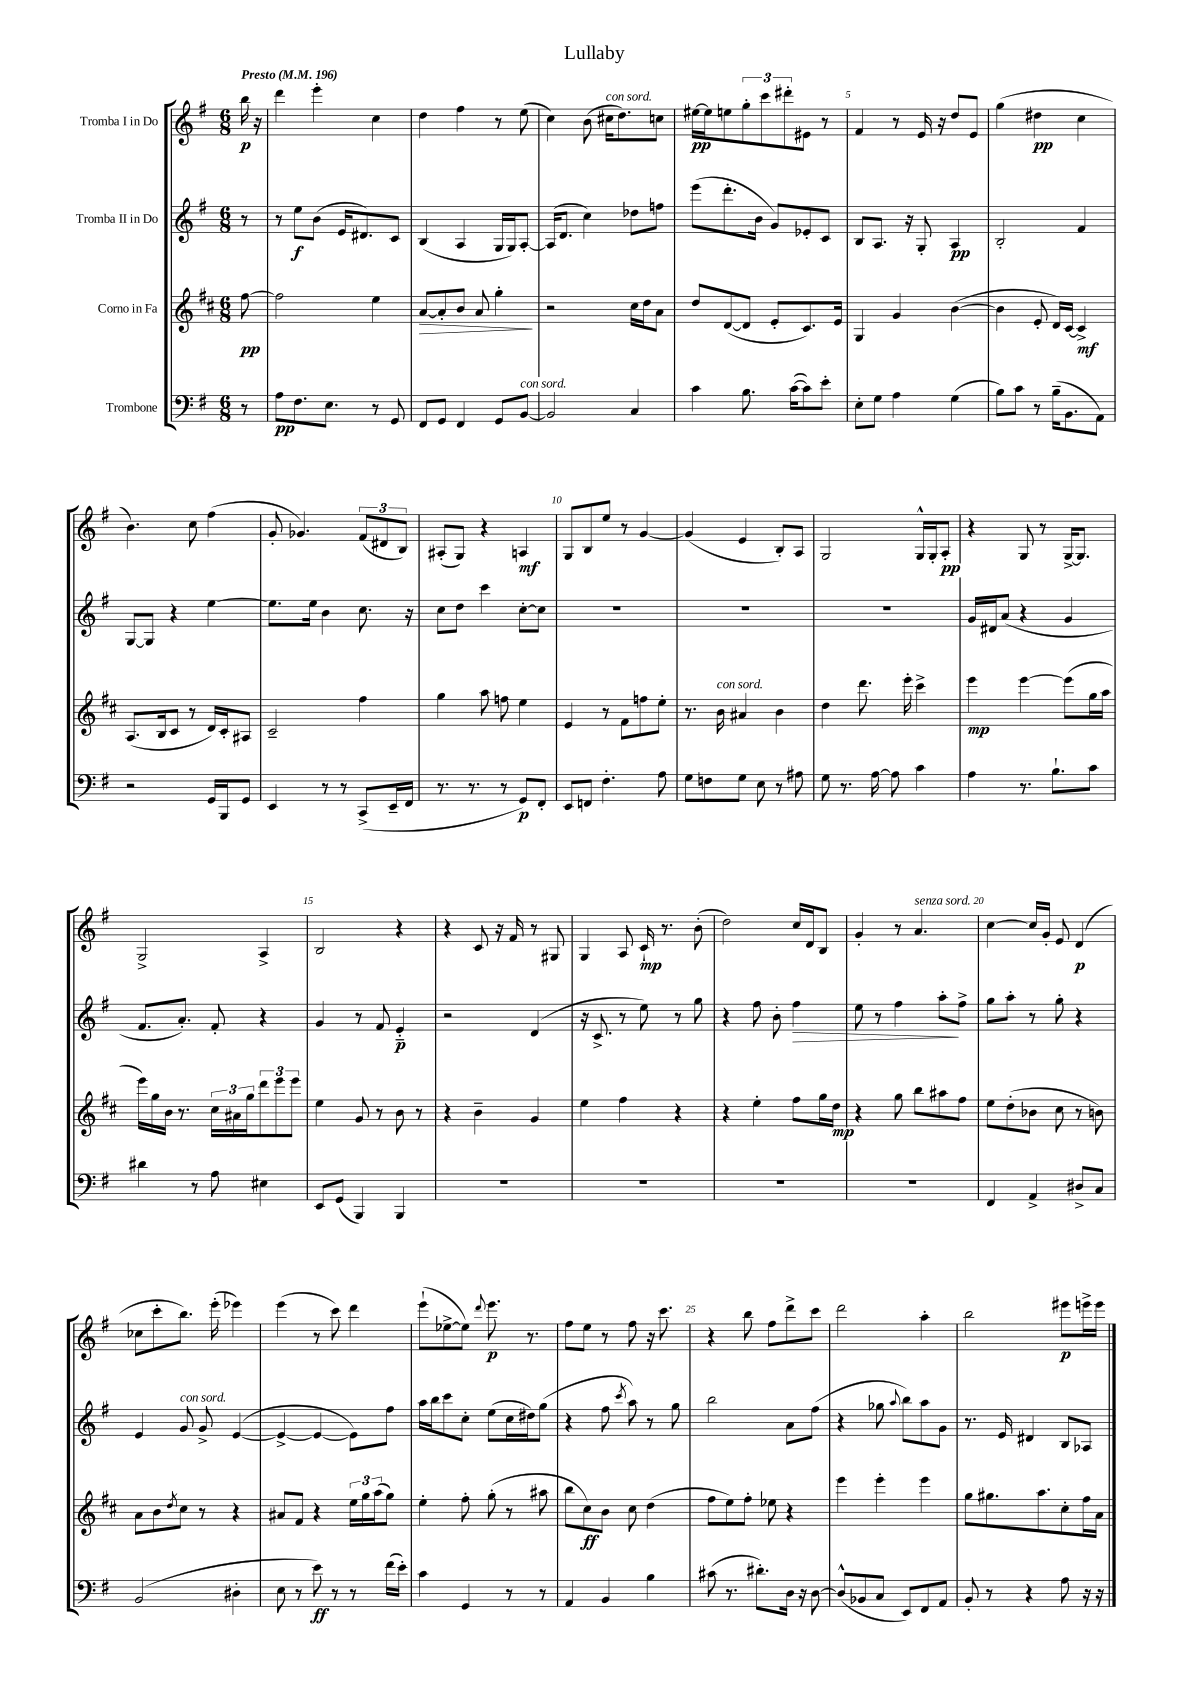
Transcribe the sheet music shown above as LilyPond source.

\header { title = "Lullaby" }
<<
\new StaffGroup <<
\new Staff = "s0" \with { instrumentName = "Tromba I in Do" } {
    \clef treble \key g \major \numericTimeSignature \time 6/8 \partial 8 \tempo "Presto" 4 = 196
    b''16\p r16 |
    d'''4 e'''4-. c''4 |
    d''4 fis''4 r8 e''8( |
    c''4) b'8( cis''16^\markup { \italic "con sord." } d''8.) c''8 |
    eis''16~\pp eis''16 e''8 \tuplet 3/2 { g''8-. c'''8 dis'''8-. } eis'8 r8 |
    fis'4 r8 e'16 r16 d''8 e'8 |
    g''4( dis''4\pp c''4 |
    b'4.) c''8 fis''4( |
    g'8-. ges'4.) \tuplet 3/2 { fis'8( dis'8 b8) } |
    ais8-.( g8) r4 a4\mf |
    g8 b8 e''8 r8 g'4~ |
    g'4( e'4 b8-.) a8 |
    g2 g16-^ g16-. a8-.\pp |
    r4 g8 r8 g16~-> g8. |
    g2-> a4-> |
    b2 r4 |
    r4 c'8 r16 fis'16 r8 gis8 |
    g4 a8 c'16-!\mp r8. b'8-.( |
    d''2) c''16 d'16 b8 |
    g'4-. r8 a'4.^\markup { \italic "senza sord." } |
    c''4~ c''16 g'16-. e'8 d'4\p( |
    ces''8 c'''8-. b''8.) e'''16-.( ees'''4) |
    e'''4( r8 c'''8) d'''4 |
    e'''8-!( ees''8~-> ees''8) \appoggiatura { d'''8 } e'''8.\p r8. |
    fis''8 e''8 r8 fis''8 r16 c'''8. |
    r4 b''8 fis''8 d'''8-> c'''8 |
    d'''2 a''4-. |
    b''2 eis'''8\p e'''16-> e'''16 \bar "|." |
}
\new Staff = "s1" \with { instrumentName = "Tromba II in Do" } {
    \clef treble \key g \major \numericTimeSignature \time 6/8 \partial 8
    r8 |
    r8 e''8\f b'8( e'16 dis'8.) c'8 |
    b4( a4 g16 g16) a8~-. |
    a16( d'8. c''4) des''8 f''8 |
    e'''8( d'''8.-. b'16 g'8) ees'8-. c'8 |
    b8 a8. r16 g8-. a4\pp |
    b2-. fis'4 |
    g8~ g8 r4 e''4~ |
    e''8. e''16 b'4 c''8. r16 |
    c''8 d''8 c'''4 c''8~-. c''8 |
    R2. |
    R2. |
    R2. |
    g'16 dis'16 a'8( r4 g'4 |
    fis'8. a'8.-.) fis'8-. r4 |
    g'4 r8 fis'8 e'4-_\p |
    r2 d'4( |
    r16 c'8.-> r8 e''8) r8 g''8 |
    r4 fis''8 b'8-. fis''4\> |
    e''8 r8 fis''4 a''8-.\! fis''8-> |
    g''8 a''8-. r8 g''8-. r4 |
    e'4 g'8^\markup { \italic "con sord." } g'8-> e'4~( |
    e'4~-> e'4~ e'8) fis''8 |
    a''16 b''16 c'''8 c''8-. e''8( c''16 dis''16) g''8( |
    r4 fis''8 \acciaccatura { c'''8 } a''8) r8 g''8 |
    b''2 a'8 fis''8( |
    r4 ges''8 \appoggiatura { a''8 } b''8) a''8 g'8 |
    r8. e'16 dis'4 b8 aes8 \bar "|." |
}
\new Staff = "s2" \with { instrumentName = "Corno in Fa" } {
    \clef treble \key d \major \numericTimeSignature \time 6/8 \partial 8
    fis''8~\pp |
    fis''2 e''4 |
    a'8~\> a'8-. b'8 a'8 g''4-.\! |
    r2 cis''16 d''16 a'8 |
    d''8 d'8~( d'8 e'8-. cis'8.) e'16 |
    g4 g'4 b'4~( |
    b'4 e'8-. d'16) cis'16~ cis'4->\mf |
    a8.( b16 cis'8 r8 d'16) cis'16-. ais8 |
    cis'2-- fis''4 |
    g''4 a''8 f''8 e''4 |
    e'4 r8 fis'8 f''8 e''8-. |
    r8. b'16^\markup { \italic "con sord." } ais'4 b'4 |
    d''4 d'''8. e'''16-. cis'''4-> |
    e'''4\mp e'''4~ e'''8( g''16 a''16 |
    e'''16) g''16 b'16 r8. \tuplet 3/2 { cis''16 ais'16 g''16 } \tuplet 3/2 { d'''8 e'''8 e'''8 } |
    e''4 g'8 r8 b'8 r8 |
    r4 b'4-- g'4 |
    e''4 fis''4 r4 |
    r4 e''4-. fis''8 g''16 d''16\mp |
    r4 g''8 b''8 ais''8 fis''8 |
    e''8 d''8-.( bes'8 cis''8 r8 b'8) |
    a'8 b'8 \acciaccatura { d''8 } cis''8 r8 r4 |
    ais'8 fis'8 r4 \tuplet 3/2 { e''16 g''16 a''16( } g''8) |
    e''4-. fis''8-. g''8-.( r8 ais''8 |
    b''8 cis''8\ff) b'8 cis''8 d''4( |
    fis''8 e''8) fis''8-. ees''8 r4 |
    e'''4 e'''4-. e'''4 |
    g''8 gis''8. a''8. cis''8-. fis''16 a'16 \bar "|." |
}
\new Staff = "s3" \with { instrumentName = "Trombone" } {
    \clef bass \key g \major \numericTimeSignature \time 6/8 \partial 8
    r8 |
    a8\pp fis8. e8. r8 g,8 |
    fis,8 g,8 fis,4 g,8 b,8~^\markup { \italic "con sord." } |
    b,2 c4 |
    c'4 b8. c'16~( c'8) e'8-. |
    e8-. g8 a4 g4( |
    b8) c'8 r8 b16--( b,8. a,8) |
    r2 g,16 b,,16 g,8 |
    e,4 r8 r8 c,8->( e,16-- fis,16 |
    r8. r8. r8 g,8\p) fis,8-. |
    e,8 f,8 fis4.-. a8 |
    g8 f8 g8 e8 r8 ais8 |
    g8 r8. a16~ a8 c'4 |
    a4 r8. b8.-! c'8 |
    dis'4 r8 a8 eis4 |
    e,8 g,8( b,,4) b,,4 |
    R2. |
    R2. |
    R2. |
    R2. |
    fis,4 a,4-> dis8-> c8 |
    b,2( dis4-. |
    e8 r8 e'8\ff) r8 r8 fis'16( e'16-.) |
    c'4 g,4 r8 r8 |
    a,4 b,4 b4 |
    cis'8( r8. dis'8.-.) d16 r16 d8~ |
    d8-^( bes,8 c8 e,8) fis,8 a,8 |
    b,8-. r8 r4 a8 r16 r16 \bar "|." |
}
>>
>>
\layout { \context { \Score \override BarNumber.break-visibility = ##(#f #t #t) barNumberVisibility = #(every-nth-bar-number-visible 5) } }
